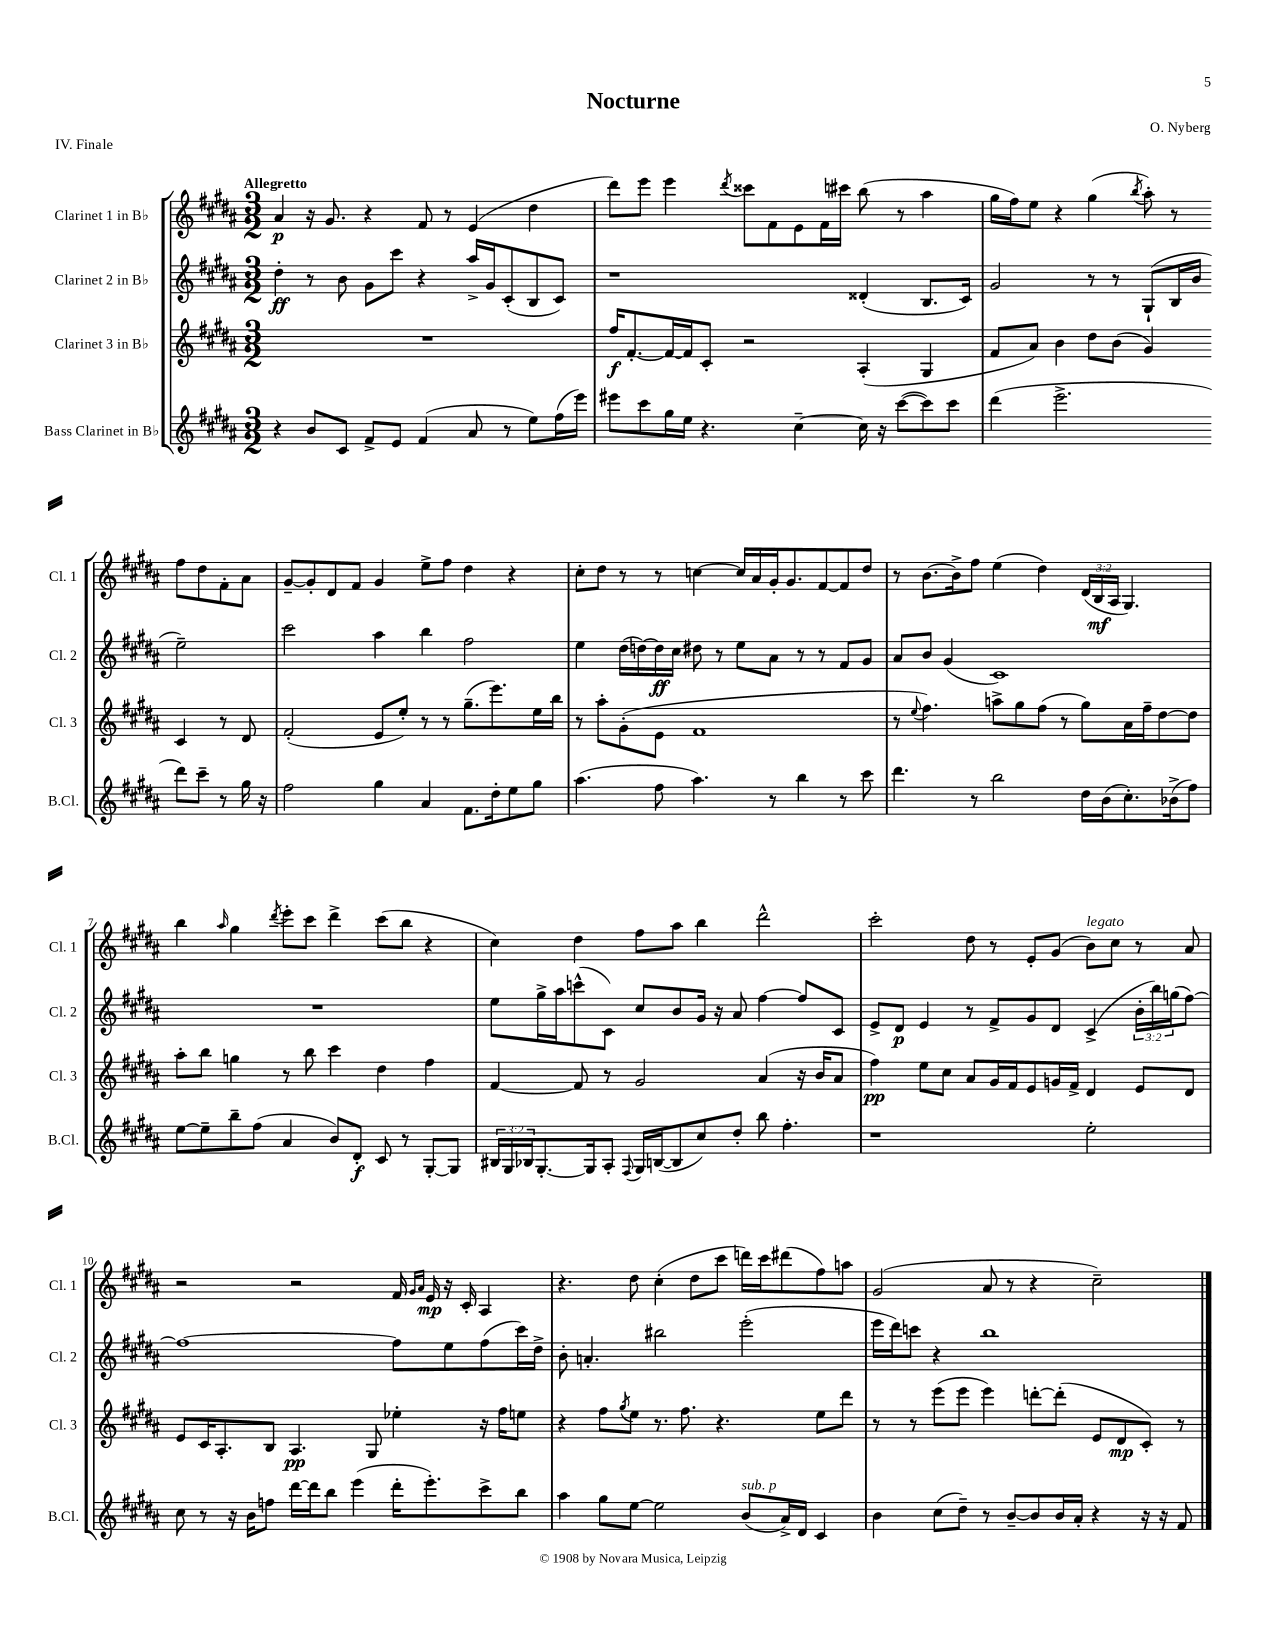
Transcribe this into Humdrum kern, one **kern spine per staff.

**kern	**kern	**kern	**kern
*staff4	*staff3	*staff2	*staff1
*clefG2	*clefG2	*clefG2	*clefG2
*k[f#c#g#d#a#]	*k[f#c#g#d#a#]	*k[f#c#g#d#a#]	*k[f#c#g#d#a#]
*M3/2	*M3/2	*M3/2	*M3/2
4r	1.r	4dd#'	4a#
8b	.	8r	16r
.	.	.	8.g#
8c#	.	8b	.
8f#^	.	8g#	4r
8e	.	8ccc#	.
(4f#	.	4r	8f#
.	.	.	8r
8a#	.	16aa#^	(4e
.	.	16g#	.
8r	.	(8c#'	.
8ee)	.	8B	4dd#
(16ff#	.	8c#)	.
16eee)	.	.	.
=	=	=	=
8eee#	16ff#	1r	8ddd#)
.	[8.f#'	.	.
8ccc#	.	.	8eee
16gg#	16f#_	.	4eee
16ee	16f#]	.	.
4.r	8c#'	.	.
.	.	.	8qddd#
.	2r	.	8ccc##
.	.	.	8f#
[4cc#~	.	.	8e
.	.	.	16f#
.	.	.	16ccc#
16cc#]	(4A#'	(4d##'	(8bb
16r	.	.	.
([8ccc#	.	.	8r
8ccc#])	4G#	8.B	4aa#
8ccc#	.	.	.
.	.	16c#)	.
=	=	=	=
(4ddd#	8f#	2g#	16gg#
.	.	.	16ff#)
.	8a#)	.	8ee
2.eee^	4b	.	4r
.	8dd#	8r	(4gg#
.	(8b	8r	.
.	.	.	8qbb
.	4g#)	(8G#`	8aa#')
.	.	16B	8r
.	.	16b	.
8ddd#)	4c#	2ee~)	8ff#
8ccc#~	.	.	8dd#
8r	8r	.	8f#'
16gg#	8d#	.	8a#
16r	.	.	.
=	=	=	=
2ff#	(2f#'	2ccc#	[8g#~
.	.	.	8g#']
.	.	.	8d#
.	.	.	8f#
4gg#	8e	4aa#	4g#
.	8ee')	.	.
4a#	8r	4bb	8ee^
.	8r	.	8ff#
8.f#	(8.gg#~	2ff#	4dd#
16dd#'	8.eee)	.	.
8ee	.	.	4r
8gg#	16ee	.	.
.	16bb	.	.
=	=	=	=
(4.aa#	8r	4ee	8cc#'
.	8aa#'	.	8dd#
.	(8g#'	(16dd#	8r
.	.	[16dd)	.
8ff#	8e	16dd]	8r
.	.	16cc#	.
4.aa#)	1f#	8dd#	[4cc
.	.	8r	.
.	.	8ee	16cc]
.	.	.	16a#
8r	.	8a#	16g#'
.	.	.	8.g#
4bb	.	8r	.
.	.	8r	[8f#
8r	.	8f#	8f#]
8ccc#	.	8g#	8dd#
=	=	=	=
4.ddd#	8r	8a#	8r
.	8qqee	.	.
.	4.ff#)	8b	[8.b
.	.	(4g#	.
.	.	.	16b^]
8r	.	.	8ff#
2bb	8aa^	1c#)	(4ee
.	8gg#	.	.
.	(8ff#	.	4dd#)
.	8r	.	.
16dd#	8gg#)	.	(24d#
.	.	.	24B
(16b	.	.	.
.	.	.	24A#
8.cc#')	16a#	.	4.G#)
.	16ff#~	.	.
.	[8dd#	.	.
(16b-^	.	.	.
8ff#)	8dd#]	.	.
=	=	=	=
[8ee	8aa#'	1.r	4bb
8ee~]	8bb	.	.
.	.	.	16qqaa#
8bb~	4gg	.	4gg#
(8ff#	.	.	.
.	.	.	8qddd#
4a#	8r	.	8eee'
.	8bb	.	8ccc#
8b)	4ccc#	.	4ddd#^
8d#'	.	.	.
8c#	4dd#	.	(8ccc#
8r	.	.	8bb
[8G#'	4ff#	.	4r
8G#]	.	.	.
=	=	=	=
24B#	[4f#	8ee	4cc#)
24G#	.	.	.
24B-	.	.	.
[8.G#'	.	16gg#^	.
.	.	16aa#	.
.	8f#]	(8ccc^^	4dd#
16G#]	.	.	.
8A#'	8r	8c#)	.
8qqF#	.	.	.
16G#	2g#	8cc#	8ff#
([16B	.	.	.
8B]	.	8b	8aa#
8cc#)	.	16g#	4bb
.	.	16r	.
8dd#'	.	8a#	.
8bb	(4a#	[4ff#	2ddd#^^
4.ff#'	.	.	.
.	16r	8ff#]	.
.	16b	.	.
.	8a#	8c#	.
=	=	=	=
1r	4ff#)	8e^	2ccc#'
.	.	8d#	.
.	8ee	4e	.
.	8cc#	.	.
.	8a#	8r	8dd#
.	16g#	8f#^	8r
.	16f#	.	.
.	8e	8g#	8e'
.	16g	8d#	(8g#
.	16f#^	.	.
2ee'	4d#	(4c#^	8b)
.	.	.	8cc#
.	8e	24b'	8r
.	.	24bb)	.
.	.	(24gg	.
.	8d#	[8ff#)	8a#
=	=	=	=
8cc#	8e	1ff#_	2r
8r	16c#	.	.
.	8.A#'	.	.
16r	.	.	.
16b	.	.	.
8ff	8B	.	.
[16ddd#	4.A#	.	2r
16ddd#]	.	.	.
8bb	.	.	.
(4eee	.	.	.
.	8G#	.	.
16ddd#'	4ee-'	8ff#]	16f#
.	.	.	16qqg#
.	.	.	16qqa#
8.eee')	.	.	16e
.	.	8ee	16r
.	.	.	16c#'
8ccc#^	16r	(8ff#	4A#
.	16ff#	.	.
8bb	8ee	16ccc#)	.
.	.	16dd#^	.
=	=	=	=
4aa#	4r	8b'	4.r
.	.	4.a'	.
8gg#	8ff#	.	.
.	8qgg#	.	.
[8ee	8ee	.	8dd#
2ee]	8.r	2bb#	(4cc#'
.	8.ff#	.	.
.	.	.	8dd#
.	4.r	.	8ccc#
(8b	.	(2eee'	16ddd)
.	.	.	16ccc#
16a#^)	.	.	(8ddd#
16d#	.	.	.
4c#	8ee	.	8ff#)
.	8ddd#	.	8aa
=	=	=	=
4b	8r	16eee	(2g#
.	.	16ddd#)	.
.	8r	8ccc	.
(8cc#	(8eee	4r	.
8dd#~)	8eee	.	.
8r	4eee)	1bb	8a#
[8b~	.	.	8r
8b]	[8ddd'	.	4r
16b	(8ddd']	.	.
16a#'	.	.	.
4r	8e	.	2cc#~)
.	8d#	.	.
16r	8c#')	.	.
16r	.	.	.
8f#	8r	.	.
==	==	==	==
*-	*-	*-	*-
